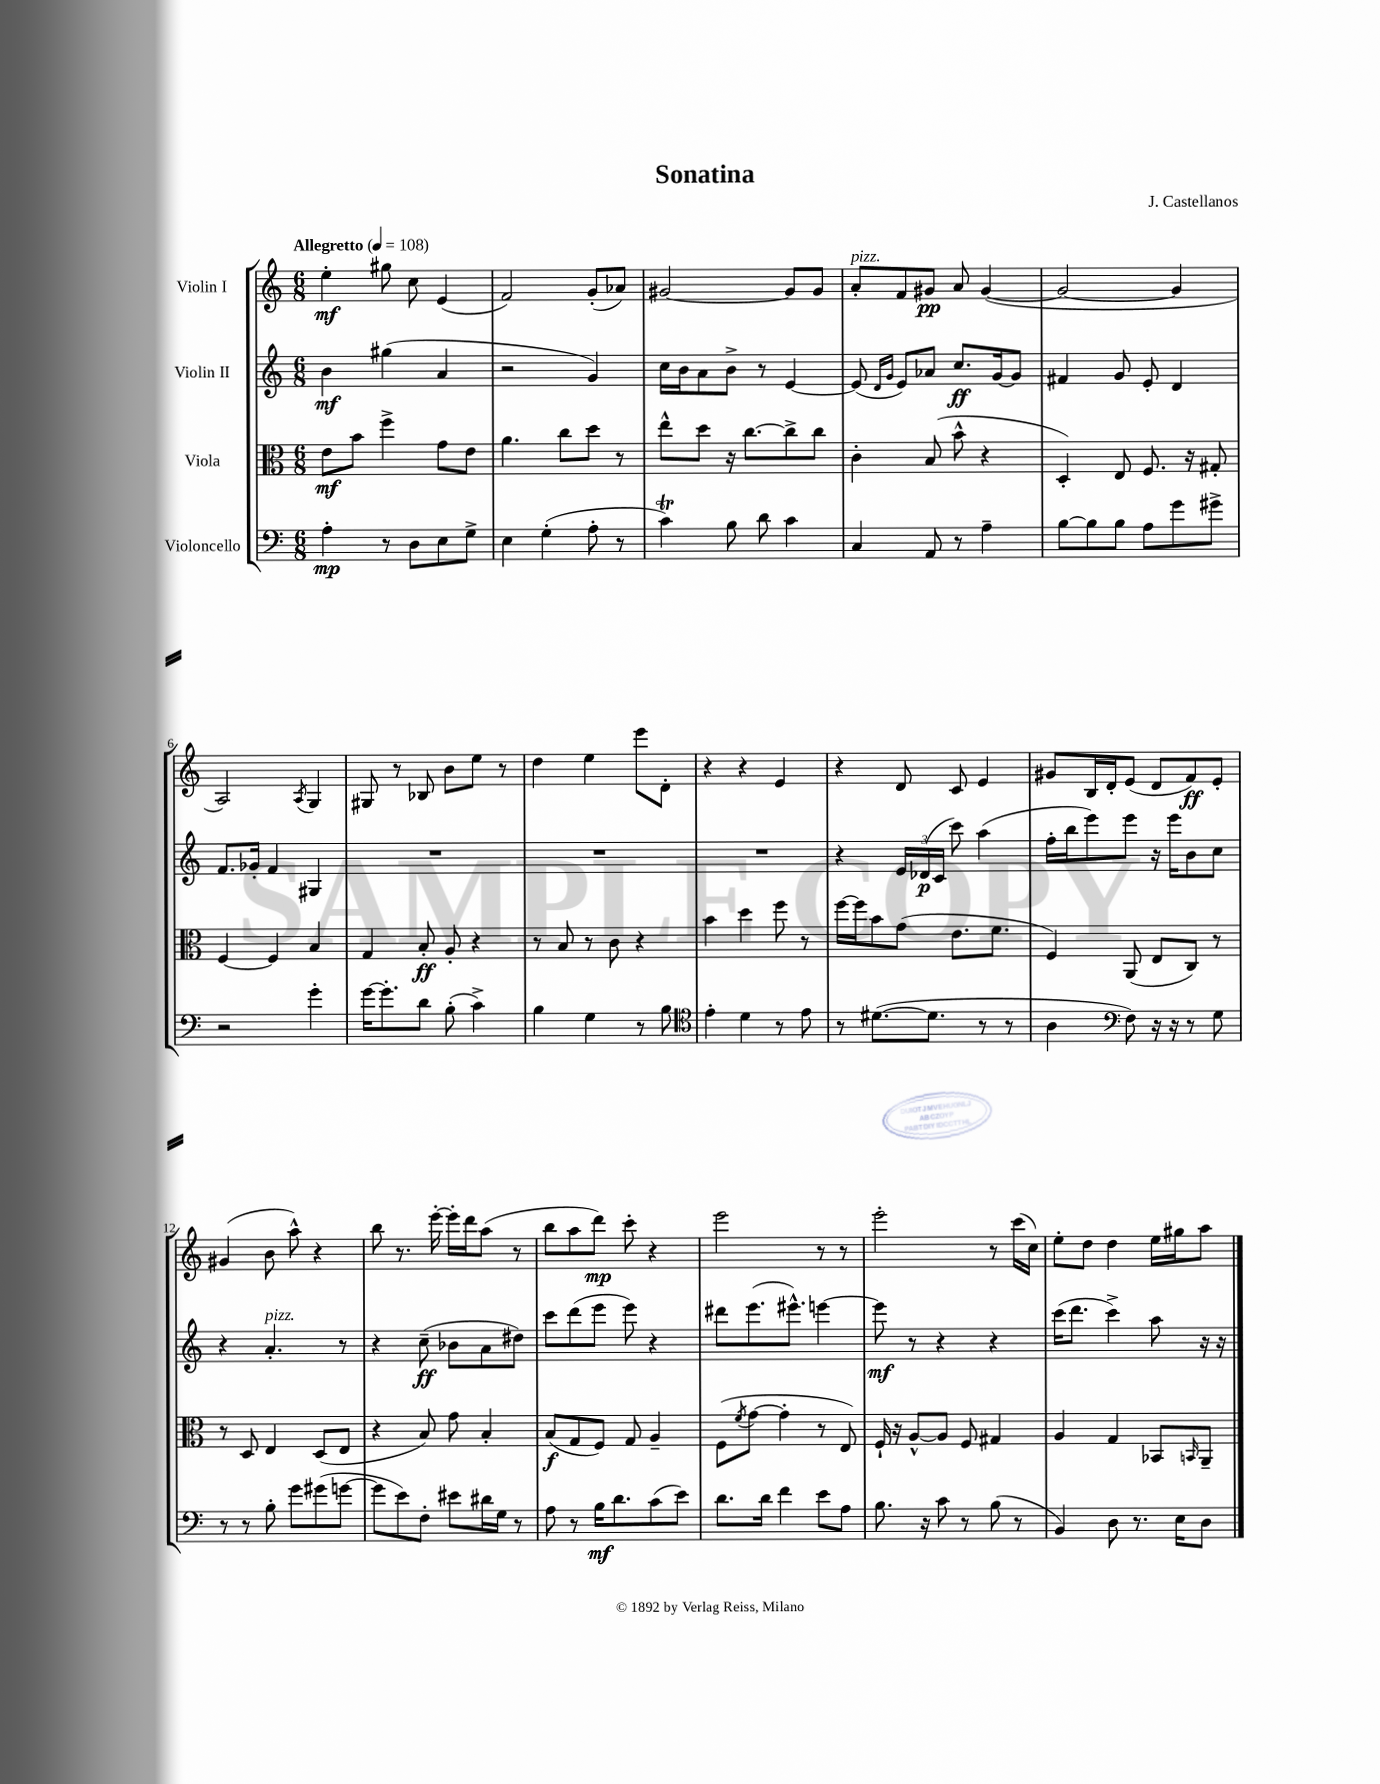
\header { title = "Sonatina" composer = "J. Castellanos" }
<<
\new StaffGroup <<
\new Staff = "s0" \with { instrumentName = "Violin I" } {
    \clef treble \key c \major \numericTimeSignature \time 6/8 \tempo "Allegretto" 4 = 108
    e''4-.\mf gis''8 c''8 e'4( |
    f'2) g'8-.( aes'8) |
    gis'2~ gis'8 gis'8 |
    a'8-.^\markup { \italic "pizz." } f'8 gis'8\pp a'8 gis'4~( |
    gis'2~ gis'4 |
    a2) \acciaccatura { a8 } g4 |
    gis8 r8 bes8 b'8 e''8 r8 |
    d''4 e''4 e'''8 d'8-. |
    r4 r4 e'4 |
    r4 d'8 c'8 e'4 |
    gis'8 b16 d'16-. e'8( d'8 f'8\ff) e'8-. |
    gis'4( b'8 a''8-^) r4 |
    b''8 r8. e'''16~-. e'''16-. d'''16 a''8( r8 |
    b''8 a''8 d'''8\mp) c'''8-. r4 |
    e'''2 r8 r8 |
    e'''2-. r8 c'''16( c''16) |
    e''8-. d''8 d''4 e''16 gis''16 a''8 \bar "|." |
}
\new Staff = "s1" \with { instrumentName = "Violin II" } {
    \clef treble \key c \major \numericTimeSignature \time 6/8
    b'4\mf gis''4( a'4 |
    r2 g'4) |
    c''16 b'16 a'8 b'8-> r8 e'4~ |
    e'8( \grace { d'16 g'16 } e'8) aes'8 c''8.\ff g'16~ g'8 |
    fis'4 g'8 e'8-. d'4 |
    f'8. ges'16-. f'4 gis4 |
    R2. |
    R2. |
    R2. |
    r4 \tuplet 3/2 { e'16 des'16\p( c'16 } c'''8) a''4( |
    f''16-. b''16 e'''8) e'''8 r16 e'''16 b'8 c''8 |
    r4 a'4.-.^\markup { \italic "pizz." } r8 |
    r4 c''8--\ff( bes'8 a'8 dis''8) |
    c'''8 d'''8( e'''8 e'''8) r4 |
    dis'''8 e'''8.( eis'''8.-^) e'''4~ |
    e'''8\mf r8 r4 r4 |
    c'''16( d'''8. c'''4->) a''8 r16 r16 \bar "|." |
}
\new Staff = "s2" \with { instrumentName = "Viola" } {
    \clef alto \key c \major \numericTimeSignature \time 6/8
    e'8\mf b'8 f''4-> g'8 e'8 |
    a'4. c''8 d''8 r8 |
    e''8-^ d''8 r16 c''8.~ c''8-> c''8 |
    c'4-. b8( b'8-^ r4 |
    d4-.) e8 f8. r16 gis8-. |
    f4~ f4 b4 |
    g4 b8-.\ff a8-. r4 |
    r8 b8 r8 c'8 r4 |
    b'4 d''4 f''8 r8 |
    f''16~ f''16 b'8 g'8( e'8. f'8. |
    f4) a,8( e8 c8) r8 |
    r8 d8 e4 d8( e8 |
    r4 b8) g'8 b4-. |
    b8\f( g8 f8) g8 a4-- |
    f8( \acciaccatura { f'8 } g'8~ g'4-. r8 e8) |
    f16-! r16 a8~-^ a8 f8 gis4 |
    a4 g4 bes,8 \grace { b,16 } a,8-- \bar "|." |
}
\new Staff = "s3" \with { instrumentName = "Violoncello" } {
    \clef bass \key c \major \numericTimeSignature \time 6/8
    a4-.\mp r8 d8 e8 g8-> |
    e4 g4-.( a8-. r8 |
    c'4\trill) b8 d'8 c'4 |
    c4 a,8 r8 a4-- |
    b8~ b8 b8 a8 g'8 gis'8-> |
    r2 g'4-. |
    g'16~ g'8.-. d'8 b8-.( c'4->) |
    b4 g4 r8 b8 |
    \clef tenor e'4-. d'4 r8 e'8 |
    r8 dis'8.~( dis'8. r8 r8 |
    a4 \clef bass f8) r16 r16 r8 g8 |
    r8 r8 b8-. g'8 gis'8( g'8~ |
    g'8 e'8) f8-. eis'8 dis'16 g16 r8 |
    a8 r8 b16\mf d'8. c'8( e'8) |
    d'8. d'16 f'4 e'8 a8 |
    b8. r16 c'8 r8 b8( r8 |
    b,4) d8 r8. e16 d8 \bar "|." |
}
>>
>>
